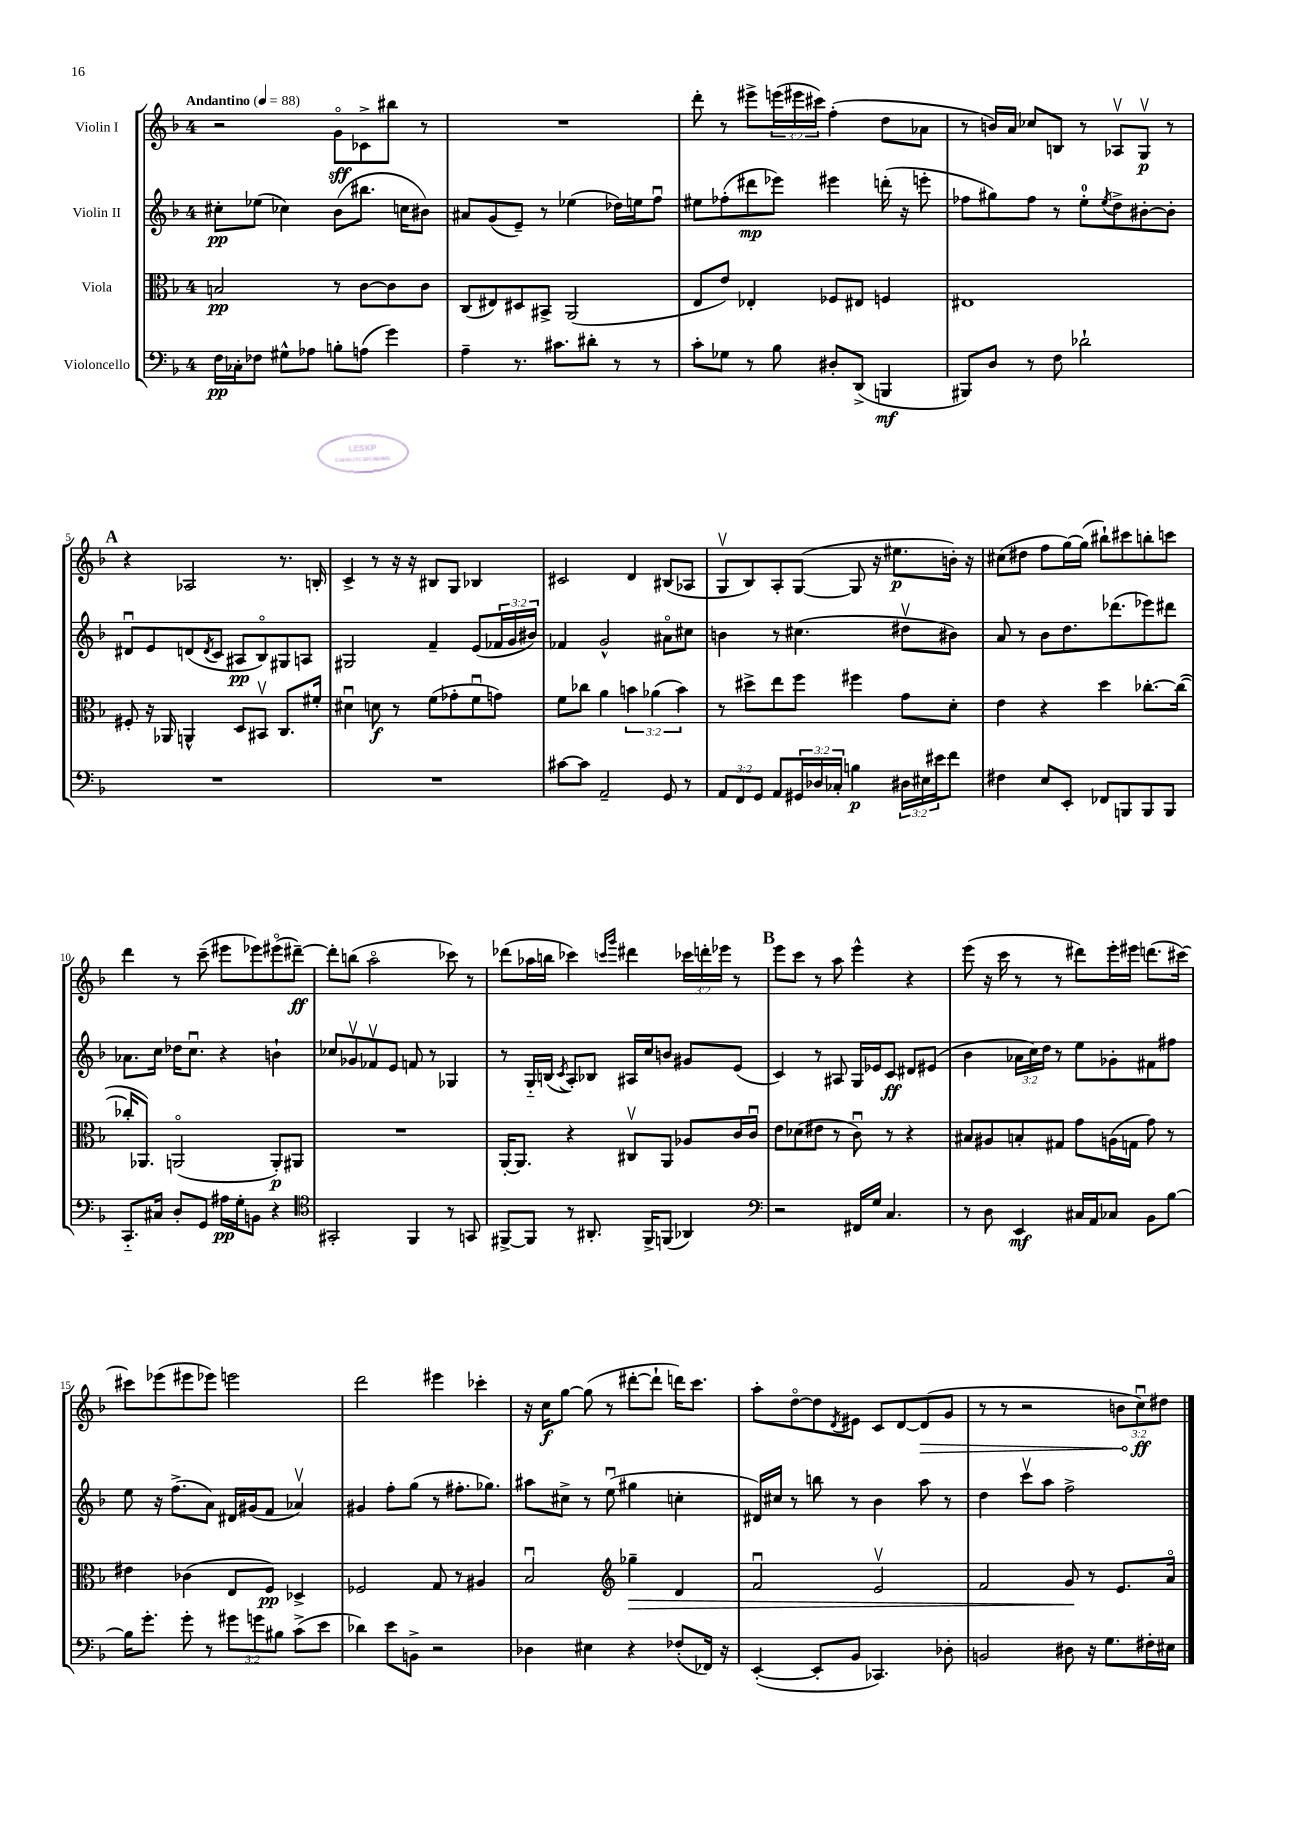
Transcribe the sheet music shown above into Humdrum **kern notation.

**kern	**kern	**kern	**kern
*staff4	*staff3	*staff2	*staff1
*clefF4	*clefC3	*clefG2	*clefG2
*k[b-]	*k[b-]	*k[b-]	*k[b-]
*M4/4	*M4/4	*M4/4	*M4/4
*MM88	*MM88	*MM88	*MM88
16F	2B	8cc#'	2r
16C-'	.	.	.
8F-	.	(8ee-	.
8G#^^	.	4cc-)	.
8A-	.	.	.
8B'	8r	(8b-	8go
(8A	[8c	8.bb#	8c-^
4g)	8c]	.	8bb#
.	.	16cc	.
.	8c	8b#)	8r
=	=	=	=
4A~	(8C	8a#	1r
.	8E#)	(8g	.
8.r	8D#	8e~)	.
.	8BB#^	8r	.
8.c#	.	.	.
.	(2AA	(4ee-	.
8d#'	.	.	.
8r	.	16dd-)	.
.	.	16ee	.
8r	.	8ffu	.
=	=	=	=
8c'	8E	8ee#	8ddd'
8G-	8e)	(8ff-'	8r
8r	4E-'	8ddd#	8eee#^
8B-	.	8eee-)	(24eee
.	.	.	24eee#
.	.	.	24ccc#)
8D#'	8F-	4eee#	(4ff'
(8DD^	8E#	.	.
4BBB	4F	(16ddd'	8dd
.	.	16r	.
.	.	8eee'	8a-
=	=	=	=
8BBB#)	1E#	8ff-	8r
8D	.	8gg#)	16b)
.	.	.	16a
8r	.	8ff-	8cc-
8F	.	8r	8B
2d-`	.	8ee'	8r
.	.	8qee	.
.	.	8dd^	8A-v
.	.	[8b#'	8Gv
.	.	8b#']	8r
=	=	=	=
1r	8F#'	8d#u	4r
.	16r	8e	.
.	16AA-	.	.
.	4AA^^	(8d	2A-
.	.	8qd	.
.	.	8c	.
.	8D	8A#	.
.	8BB#v	8B-o)	.
.	8.C	8G#	8.r
.	.	8A	.
.	16f#'	.	16B'
=	=	=	=
1r	4d#u	2G#	4c^
.	8d	.	8r
.	8r	.	16r
.	.	.	16r
.	(8f	4f~	8B#
.	8g-'	.	8G
.	8fu	(8e	4B-
.	8g)	24f-	.
.	.	24g	.
.	.	24b#)	.
=	=	=	=
[8c#	8f	4f-	2c#
8c#]	8cc-	.	.
2AA~	4a	2g^^	.
.	6b	.	4d
.	(6a-	.	.
8GG	.	8a#o	(8B#
.	6b)	.	.
8r	.	8cc#	8A-
=	=	=	=
12AA	8r	4b	8Gv
12FF	.	.	.
.	8dd#^	.	8B-)
12GG	.	.	.
8AA	8ee	8r	8A'
24GG#	8ff	(4.cc#	([8G
24D-	.	.	.
24C-'	.	.	.
4B	4ff#	.	8G]
.	.	.	16r
.	.	.	8.ee#
24D#	8g	8dd#v	.
24E#	.	.	.
24e#	.	.	.
8f	8d'	8b#)	16b')
.	.	.	16r
=	=	=	=
4F#	4e	8a	(8cc#
.	.	8r	8dd#
8E	4r	8b-	8ff
8EE'	.	8.dd	[16gg)
.	.	.	(16gg]
8FF-	4dd	.	8bb#`)
.	.	(8.ddd-	.
8BBB	.	.	8ccc#
8BBB	[8.cc-'	8eee-)	8bb'
8BBB	.	8ddd#	8ccc
.	(16cc-_	.	.
=	=	=	=
8.CC'~	16cc-']	8.a-	4ddd
.	8.AA-)	.	.
16C#	.	16cc	.
8D'	(2AAo	16dd-	8r
.	.	8.ccu	.
8GG	.	.	(8ccc~
16A#	.	4r	8eee#
16G'	.	.	.
8BB	.	.	8eee-)
4r	8AA')	4b`	(8eee#o
.	8AA#	.	[8ddd#~)
=	=	=	=
*clefC4	*	*	*
2GG#'	1r	8cc-	8ddd#']
.	.	8g-v	(8bb
.	.	8f-v	2aao
.	.	8e	.
4FF	.	8f	.
.	.	8r	.
8r	.	4G-	8ccc-)
8GG	.	.	8r
=	=	=	=
[8FF#^	[16AA'	8r	(8ddd-
.	8.AA]	.	.
8FF#]	.	16G'~	16aa-
.	.	(16B	16bb
.	.	8qc	.
8r	4r	8A')	4ccc-)
8.AA#'	.	8B-	.
.	.	.	16qqccc
.	.	.	16qqggg
.	8C#v	16A#	4ddd#
16FF#^	.	16cc	.
(8FF	8AA	8b	.
4AA-)	8A-	8g#	24ccc-
.	.	.	24ddd'
.	.	.	24eee-
.	16c	(8e	8r
.	16cu	.	.
=	=	=	=
*clefF4	*	*	*
2r	8e	4c)	8eee
.	(8d-	.	8ccc
.	8e#	8r	8r
.	8r	8A#	8aa
16FF#	8cu)	16G	4eee^^
16G	.	16e-	.
4.C	8r	8c	.
.	4r	8d#	4r
.	.	(8e#	.
=	=	=	=
8r	8B#	4b-	(8eee
8D	8A#	.	16r
.	.	.	16ccc
4EE	8B'	24a-	8r
.	.	24cc)	.
.	.	24dd	.
.	8G#	8r	8r
16C#	8g	8ee	8ddd#)
16AA	.	.	.
8C-	(16A	8g-'	16eee'
.	16G	.	16eee#
8BB-	8g)	8f#	(8.ddd
[8B-	8r	8ff#	.
.	.	.	[16ccc#)
=	=	=	=
16B-]	4e#	8ee	8ccc#]
8.g'	.	.	.
.	.	16r	(8eee-
.	.	(8.ff^	.
8g'	(4c-	.	8eee#
8r	.	8a)	8eee-)
12g#	8E	16d#	2eee
.	.	(16g#	.
12g	.	.	.
.	8F)	8f	.
12B#	.	.	.
(8c^	4D-^	4a-v)	.
8e	.	.	.
=	=	=	=
4d-)	2F-	4g#	2ddd
8e	.	8ff'	.
8BB^	.	(8gg	.
2r	8G	8r	4eee#
.	8r	8.ff#'	.
.	4A#	.	4ccc-'
.	.	8.gg-)	.
=	=	=	=
4D-	2B-u	8aa#	16r
.	.	.	16cc
.	.	8cc#^	[8gg
4E#	.	8r	(8gg]
.	.	(8eeu	8r
*	*clefG2	*	*
4r	4gg-~	4gg#	[8ddd#'
.	.	.	8ddd#`]
(8F-'	4d	4cc'	16ddd)
.	.	.	8.ccc
16FF-)	.	.	.
16r	.	.	.
=	=	=	=
([4EE'	2fu	16d#)	8aa'
.	.	16cc#	.
.	.	8r	[8ddo
8EE']	.	8bb	8dd]
.	.	.	8qd
8BB-	.	8r	8e#
4.CC-)	2ev	4b-	8c
.	.	.	[8d
.	.	8aa	(8d]
8D-'	.	8r	8g
=	=	=	=
2BB	2f	4dd	8r
.	.	.	8r
.	.	8cccv	2r
.	.	8aa	.
8D#	8g	2ff^	.
16r	8r	.	.
8.G	.	.	.
.	8.e	.	12b
.	.	.	12ccu)
16F#'	.	.	.
.	.	.	12dd#
16E#	16ao	.	.
==	==	==	==
*-	*-	*-	*-
